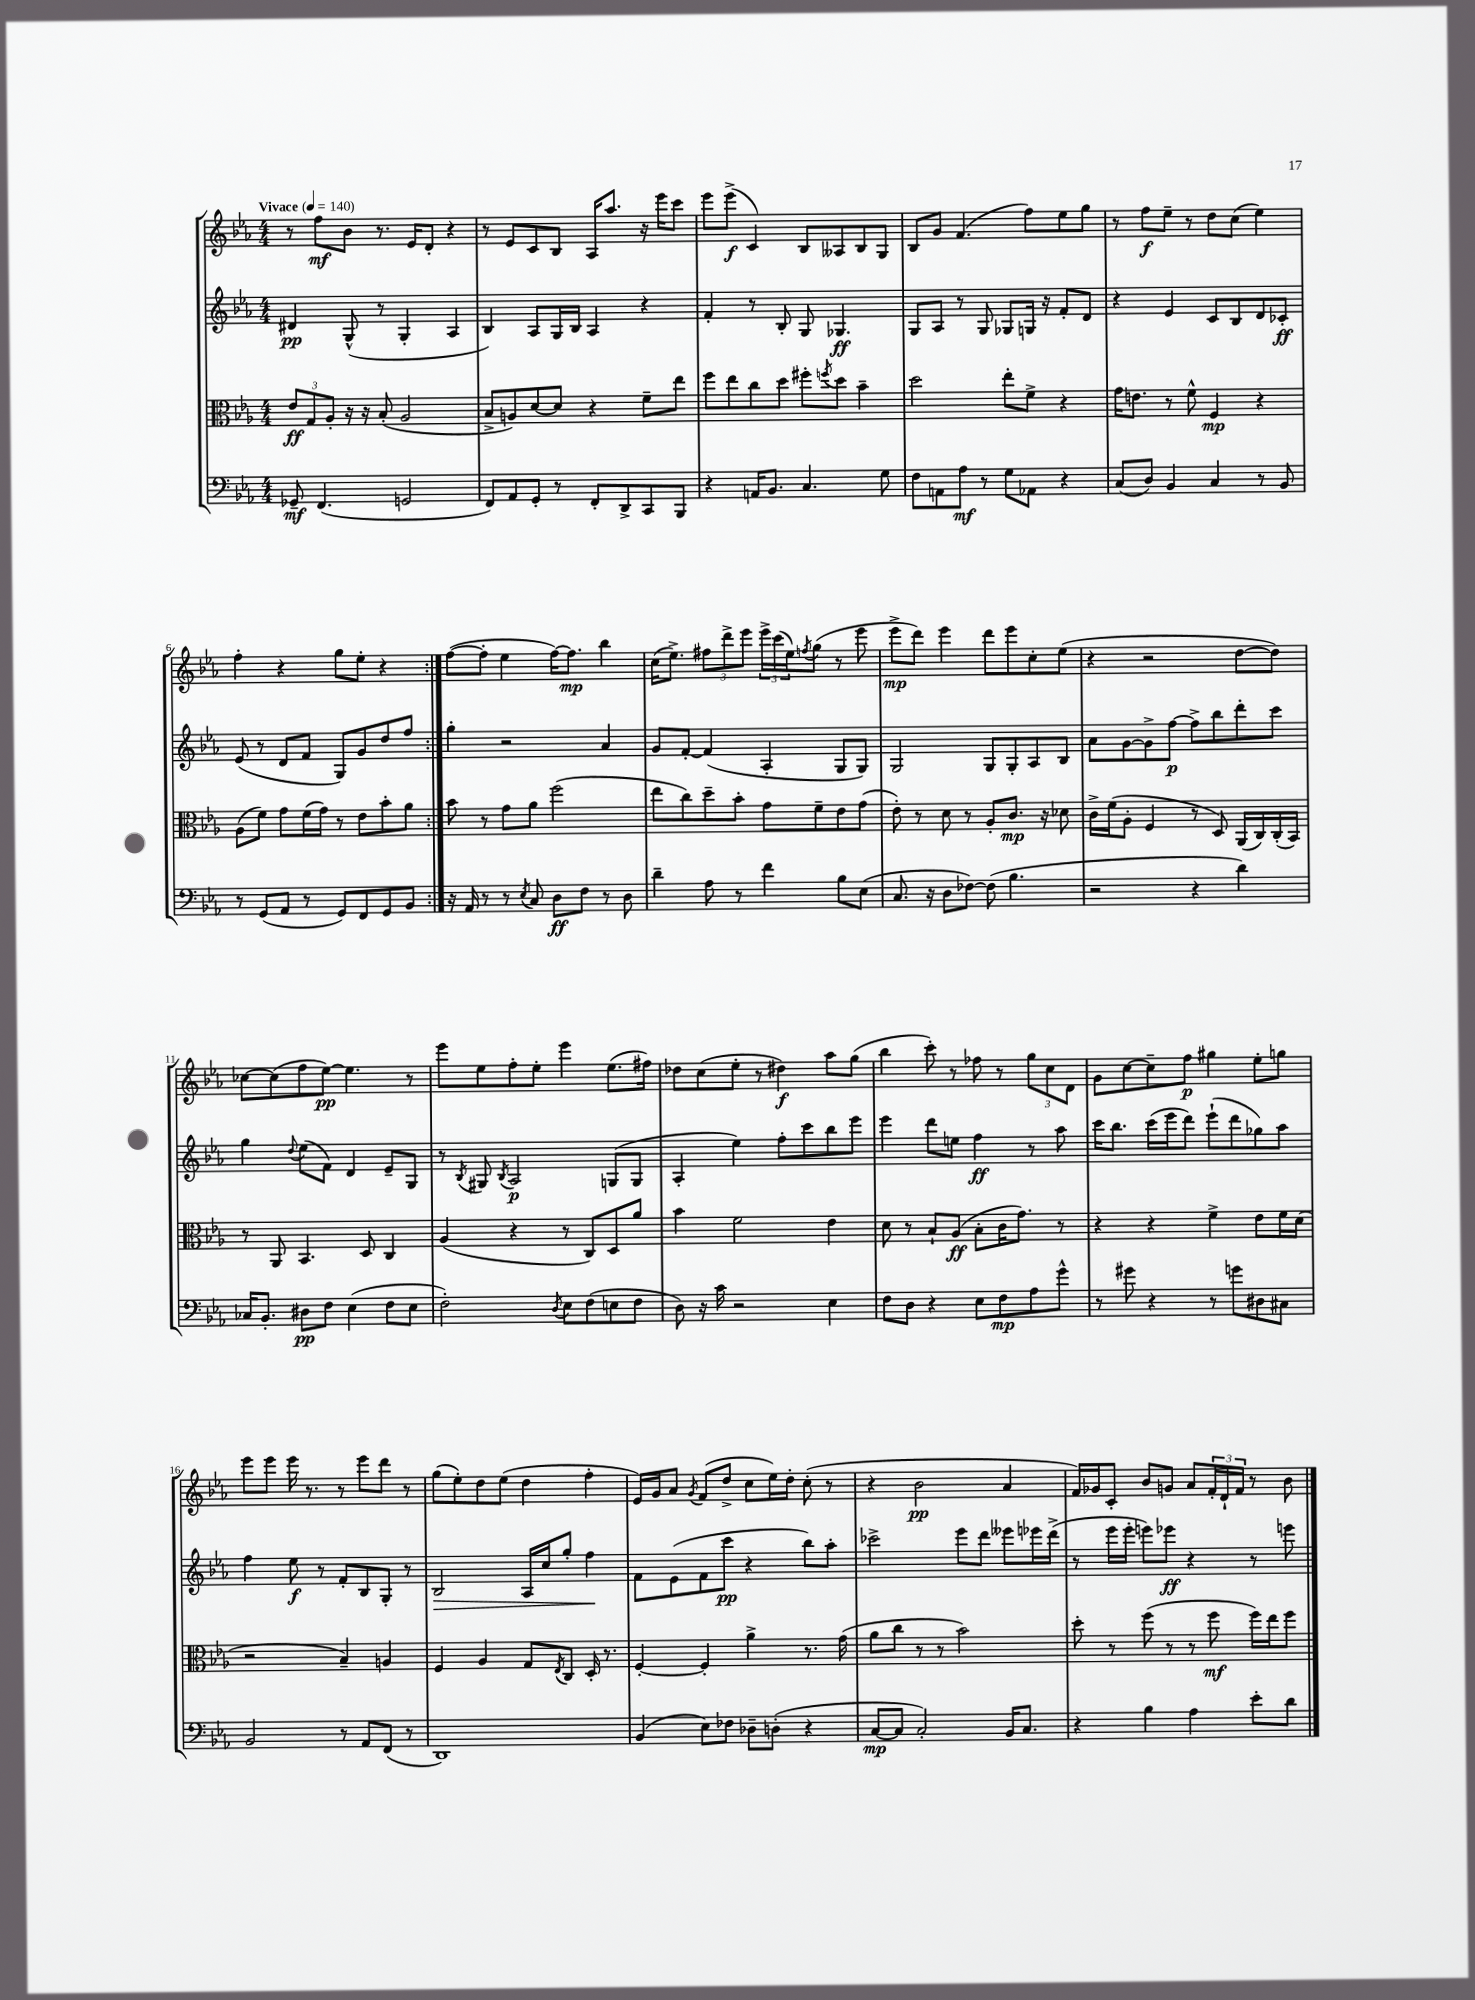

**kern	**kern	**kern	**kern
*staff4	*staff3	*staff2	*staff1
*clefF4	*clefC3	*clefG2	*clefG2
*k[b-e-a-]	*k[b-e-a-]	*k[b-e-a-]	*k[b-e-a-]
*M4/4	*M4/4	*M4/4	*M4/4
*MM140	*MM140	*MM140	*MM140
8GG-~	12e-	4d#	8r
.	12G	.	.
(4.FF	.	.	8ff
.	12A-'	.	.
.	16r	(8G^^	8b-
.	16r	.	.
.	(8B-'	8r	8.r
2GG	2A-	4G'	.
.	.	.	16e-
.	.	.	8d'
.	.	4A-	4r
=	=	=	=
8FF)	8B-^	4B-)	8r
8AA-	8A)	.	8e-
8GG'	[8d	8A-	8c
8r	8d]	16G	8B-
.	.	16B-	.
8FF'	4r	4A-	16A-
.	.	.	8.aa-
8DD^	.	.	.
8CC	8f~	4r	16r
.	.	.	16eee-
8BBB-	8ee-	.	8ccc
=	=	=	=
4r	8ff	4f'	8eee-
.	8ee-	.	(8eee-^
16AA	8cc	8r	4c)
8.BB-	.	.	.
.	8dd	8B-'	.
4.C	8ff#'	8G	8B-
.	8qff	.	.
.	8dd	4.G-	8A--
.	4b-~	.	8B-
8G	.	.	8G
=	=	=	=
8F	2dd	8G	8B-
8AA	.	8A-	8g
8A-	.	8r	(4.f
8r	.	8G	.
8G	8ee-'	8G-	.
8AA-	8f^	16G	8ff)
.	.	16r	.
4r	4r	8f'	8ee-
.	.	8d	8gg
=	=	=	=
(8C	16g	4r	8r
.	8.e	.	.
8D)	.	.	8ff
4BB-	8r	4e-	8ee-~
.	8f^^	.	8r
4C	4F	8c	8dd
.	.	8B-	(8cc
8r	4r	8d	4ee-)
8BB-	.	8c-'	.
=	=	=	=
8r	(8A-	(8e-	4ff'
(8GG	8f)	8r	.
8AA-	8g	8d	4r
8r	(16f	8f	.
.	16g)	.	.
8GG)	8r	8G)	8gg
8FF	8e-	8g	8ee-'
8GG	8b-'	8dd	4r
8BB-	8a-	8ff	.
=:|!	=:|!	=:|!	=:|!
16r	8b-	4gg'	([8ff
16AA-	.	.	.
8r	8r	.	8ff']
8r	8g	2r	4ee-
8qE-	.	.	.
8C	8a-	.	.
8D	(2ff	.	[16ff)
.	.	.	8.ff]
8F	.	.	.
8r	.	4a-	4bb-
8D	.	.	.
=	=	=	=
4d~	8ee-	8g	(16cc
.	.	.	8.ee-^)
.	8cc)	[8f'	.
8A-	8dd~	(4f]	12ff#
.	.	.	12ddd^
8r	8b-'	.	.
.	.	.	12eee-
4f	8g	4A-'	24eee-^
.	.	.	(24ccc
.	.	.	24ee-)
.	.	.	8qff
.	8f~	.	(8gg
8B-	8e-	8G	8r
(8E-	(8g	8G)	8eee-
=	=	=	=
8.C	8e-')	2G	8eee-^
.	8r	.	8ddd)
16r	.	.	.
8D	8d	.	4eee-
[8F-)	8r	.	.
(8F-]	8A-'	8G	8ddd
4.B-	8.c	8G'	8eee-
.	.	8A-	8cc'
.	16r	.	.
.	8d-	8B-	(8ee-
=	=	=	=
2r	16c^	8a-	4r
.	(16f	.	.
.	8A-'	[8g	.
.	4F	8g^]	2r
.	.	[8ff	.
4r	8r	8ff^]	.
.	8D)	8bb-	.
4d)	(16AA-	8ddd'	[8dd
.	16C)	.	.
.	(16C'	8ccc	8dd])
.	16BB-)	.	.
=	=	=	=
16C-	8r	4gg	[8cc-
8.BB-'	.	.	.
.	8AA-	.	(8cc-]
.	.	8qqdd	.
8D#	4.BB-	(8ee-	8ff
8F	.	8f)	[8ee-)
(4E-	.	4d	4.ee-]
.	8D	.	.
8F	4C	8e-~	.
8E-	.	8G	8r
=	=	=	=
2F')	(4A-	8r	8eee-
.	.	8qB-	.
.	.	8G#	8ee-
.	.	8qB-	.
.	4r	2A-	8ff'
.	.	.	8ee-'
8qD	.	.	.
8E-	8r	.	4eee-
(8F	8C)	.	.
8E	8D	(8G	(8.ee-
8F	8a-	8G	.
.	.	.	16ff#)
=	=	=	=
8D)	4b-	4A-'	8dd-
16r	.	.	(8cc
16c	.	.	.
2r	2f	4ee-)	8ee-'
.	.	.	8r
.	.	8ff'	4dd#)
.	.	8ccc	.
4E-	4e-	8bb-	8aa-
.	.	8eee-	(8gg
=	=	=	=
8F	8d	4eee-	4bb-
8D	8r	.	.
4r	8B-`	8ddd	8ccc')
.	(8A-	8ee	8r
8E-	8B-'	4ff	8ff-
8F	16c	.	8r
.	8.g)	.	.
8A-	.	8r	12gg
.	.	.	12cc
8g^^	8r	8aa-	.
.	.	.	12d
=	=	=	=
8r	4r	16ccc	8g
.	.	8.bb-	.
8g#	.	.	[8cc
4r	4r	(16ccc	8cc~]
.	.	16eee-	.
.	.	8ddd)	8ff
8r	4f^	(8eee-`	4gg#
8g	.	8ddd	.
8D#	8e-	8gg-)	8ee-'
8C#	16f	8aa-	8gg
.	(16d	.	.
=	=	=	=
2BB-	2r	4ff	8eee-
.	.	.	8eee-
.	.	8ee-	16eee-
.	.	.	8.r
.	.	8r	.
8r	4B-~)	8f'	8r
8AA-	.	8B-	8eee-
(8FF	4A	8G'	8ddd
8r	.	8r	8r
=	=	=	=
1DD)	4F	2B-	(8gg
.	.	.	8ee-')
.	4A-	.	8dd
.	.	.	(8ee-
.	8G	16A-	4dd
.	.	16cc	.
.	8qE-	.	.
.	8C	8gg'	.
.	16D'	4ff	4ff'
.	8.r	.	.
=	=	=	=
(4BB-	[4F'	8f	16e-)
.	.	.	16g
.	.	(8e-	8a-
.	.	.	8qg
8E-)	4F']	8f	(8f
8F-	.	8ccc	8dd^
8D-~	4a-^	4r	8cc
(8D'	.	.	16ee-)
.	.	.	16dd'
4r	8.r	8bb-)	(8cc'
.	.	8aa-'	8r
.	(16g	.	.
=	=	=	=
[8C	8a-	2ccc-^	4r
8C]	8cc	.	.
2C')	8r	.	2b-
.	8r	.	.
.	2b-)	8eee-	.
.	.	8ddd	.
16BB-	.	8eee--	4a-
8.C	.	.	.
.	.	16eee-	.
.	.	(16ddd^	.
=	=	=	=
4r	8dd'	8r	16f)
.	.	.	16g-
.	8r	16eee-	8c'
.	.	16eee-'	.
4B-	(8ff	8eee)	8b-
.	8r	8eee-	8g
4A-	8r	4r	8a-
.	8ff	.	24f'
.	.	.	24d`
.	.	.	24f
8e-'	16ff)	8r	8r
.	16ee-	.	.
8d	8ff	8eee	8b-
==	==	==	==
*-	*-	*-	*-
